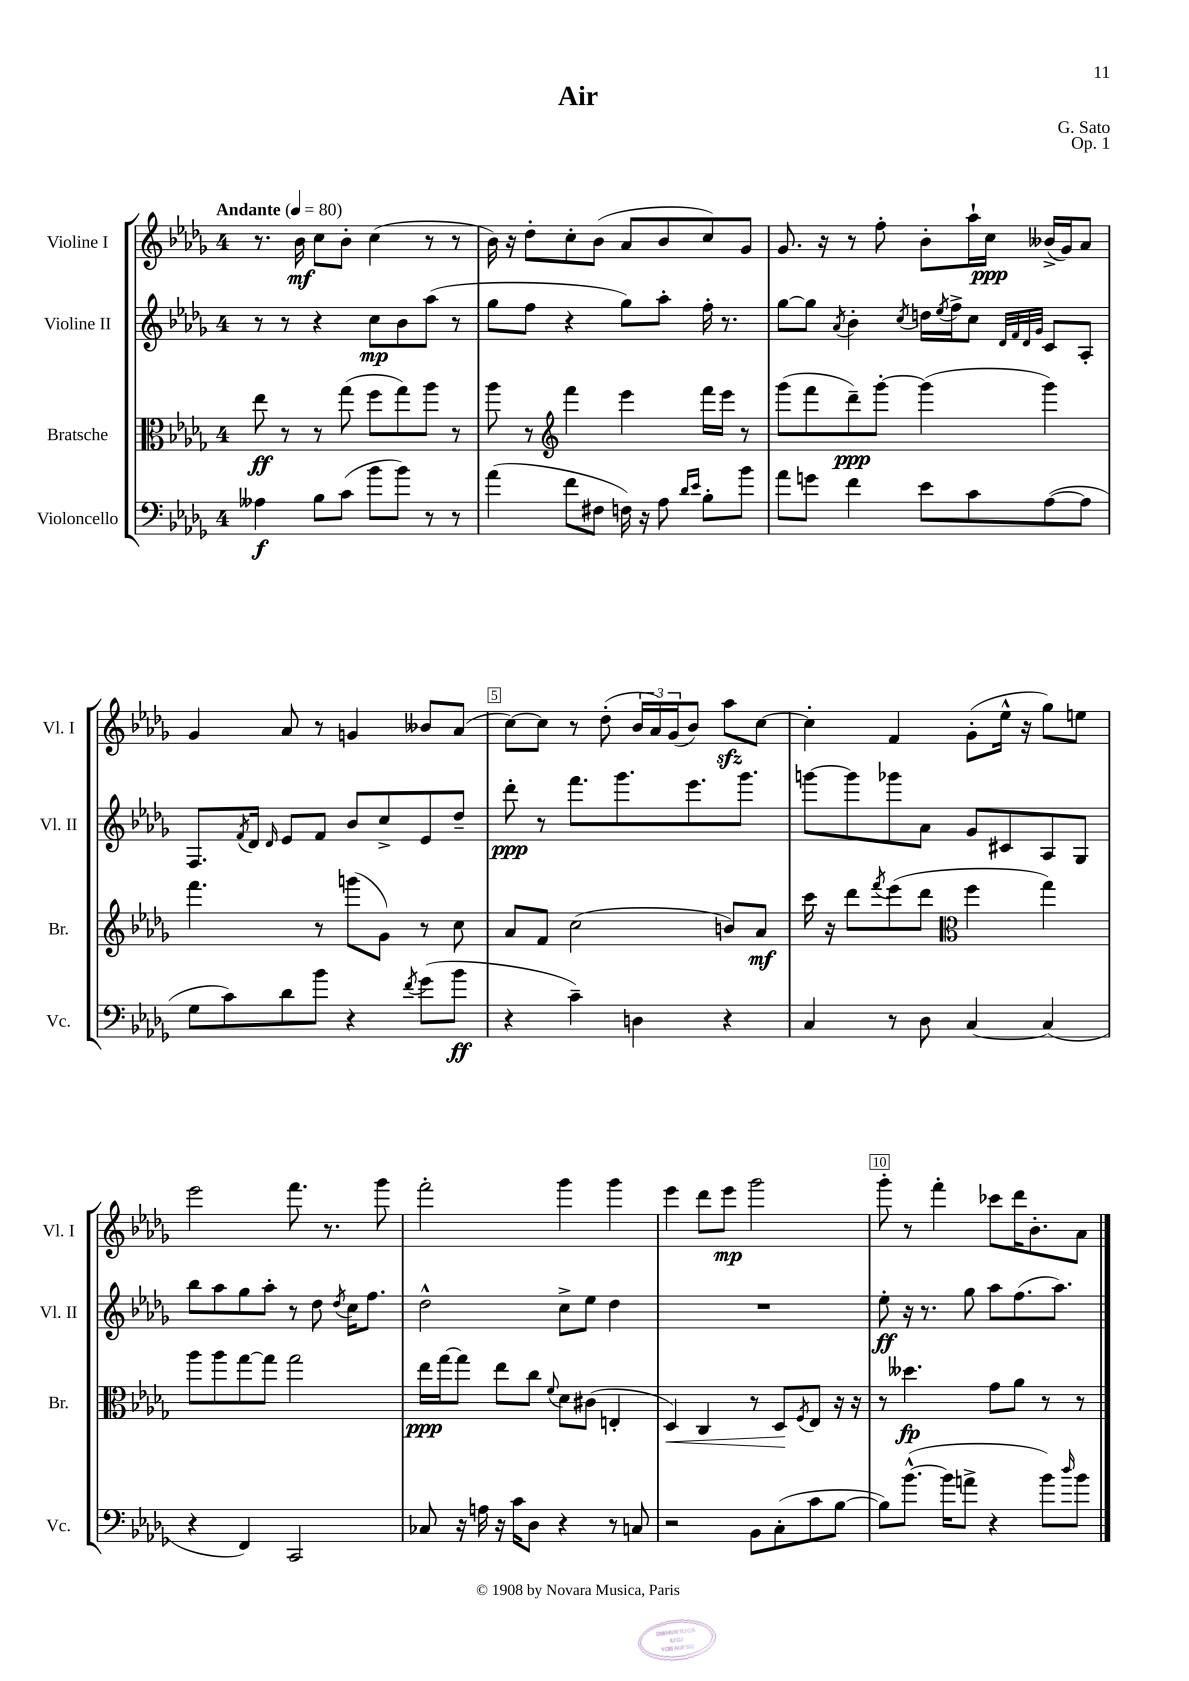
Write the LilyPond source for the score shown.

\header { title = "Air" composer = "G. Sato" opus = "Op. 1" }
<<
\new StaffGroup <<
\new Staff = "s0" \with { instrumentName = "Violine I" shortInstrumentName = "Vl. I" } {
    \clef treble \key des \major \once \override Staff.TimeSignature.style = #'single-digit \time 4/4 \tempo "Andante" 4 = 80
    r8. bes'16\mf c''8 bes'8-. c''4( r8 r8 |
    bes'16) r16 des''8-. c''8-. bes'8( aes'8 bes'8 c''8) ges'8 |
    ges'8. r16 r8 f''8-. bes'8-. aes''16-! c''16\ppp beses'16->( ges'16) aes'8 |
    ges'4 aes'8 r8 g'4 beses'8 aes'8( |
    c''8~) c''8 r8 des''8-.( \tuplet 3/2 { bes'16 aes'16) ges'16( } bes'8) aes''8\sfz c''8~ |
    c''4-. f'4 ges'8-.( ees''16-^ r16 ges''8) e''8 |
    ees'''2 f'''8. r8. ges'''8 |
    f'''2-. ges'''4 ges'''4 |
    ees'''4 des'''8 ees'''8\mp ges'''2 |
    ges'''8-. r8 f'''4-. ces'''8 des'''16 bes'8.-. aes'8 \bar "|." |
}
\new Staff = "s1" \with { instrumentName = "Violine II" shortInstrumentName = "Vl. II" } {
    \clef treble \key des \major \once \override Staff.TimeSignature.style = #'single-digit \time 4/4
    r8 r8 r4 c''8\mp bes'8 aes''8( r8 |
    ges''8 f''8 r4 ges''8) aes''8-. f''16-. r8. |
    ges''8~ ges''8 \acciaccatura { aes'8 } bes'4-. \acciaccatura { c''8 } d''16 \acciaccatura { ees''8 } f''16-> c''8 \grace { des'32 f'32 des'32 ges'32 } c'8 aes8-. |
    f8. \acciaccatura { f'8 } des'16 \grace { des'16 } ees'8 f'8 bes'8 c''8-> ees'8 des''8-- |
    des'''8-.\ppp r8 f'''8. ges'''8. ees'''8. ges'''8. |
    g'''8~ g'''8 ges'''8 aes'8 ges'8 cis'8 aes8 ges8 |
    bes''8 aes''8 ges''8 aes''8-. r8 des''8 \acciaccatura { des''8 } c''16 f''8. |
    des''2-^ c''8-> ees''8 des''4 |
    R1 |
    ees''8-.\ff r16 r8. ges''8 aes''8 f''8.( aes''8.) \bar "|." |
}
\new Staff = "s2" \with { instrumentName = "Bratsche" shortInstrumentName = "Br." } {
    \clef alto \key des \major \once \override Staff.TimeSignature.style = #'single-digit \time 4/4
    ees''8\ff r8 r8 ges''8( f''8 ges''8) aes''8 r8 |
    aes''8 r8 \clef treble f'''4 ees'''4 f'''16 ees'''16 r8 |
    ges'''8( f'''8 des'''8--\ppp) ges'''8~-. ges'''4( ges'''4) |
    f'''4. r8 g'''8( ges'8) r8 c''8 |
    aes'8 f'8 c''2( b'8) aes'8\mf |
    c'''16 r16 des'''8 \acciaccatura { f'''8 } ees'''8( des'''8 \clef alto f''4 ges''4) |
    aes''8 aes''8 ges''8~ ges''8 ges''2 |
    ees''16\ppp ges''16~ ges''8 ees''8 c''8 \appoggiatura { f'8 } des'8 cis'8( e4-. |
    des4\<) c4 r8 des8\! \acciaccatura { f8 } ees8 r16 r16 |
    r8 deses''4.\fp ges'8 aes'8 r8 r8 \bar "|." |
}
\new Staff = "s3" \with { instrumentName = "Violoncello" shortInstrumentName = "Vc." } {
    \clef bass \key des \major \once \override Staff.TimeSignature.style = #'single-digit \time 4/4
    aeses4\f bes8 c'8( bes'8 bes'8) r8 r8 |
    aes'4( f'8 fis8 f16) r16 aes8 \grace { des'16 ees'16 } bes8-. bes'8 |
    aes'8 g'8 f'4 ees'8 c'8 aes8~( aes8 |
    ges8 c'8) des'8 bes'8 r4 \acciaccatura { f'8 } ges'8( bes'8\ff |
    r4 c'4--) d4 r4 |
    c4 r8 des8 c4~ c4( |
    r4 f,4) c,2 |
    ces8 r16 a16 r16 c'16 des8 r4 r8 c8 |
    r2 bes,8 c8-.( c'8 bes8~ |
    bes8) bes'8.~-^( bes'16 a'8-> r4 bes'8) \grace { des''16 } bes'8 \bar "|." |
}
>>
>>
\layout { \context { \Score \override BarNumber.break-visibility = ##(#f #t #t) barNumberVisibility = #(every-nth-bar-number-visible 5) \override BarNumber.stencil = #(make-stencil-boxer 0.1 0.3 ly:text-interface::print) } }
